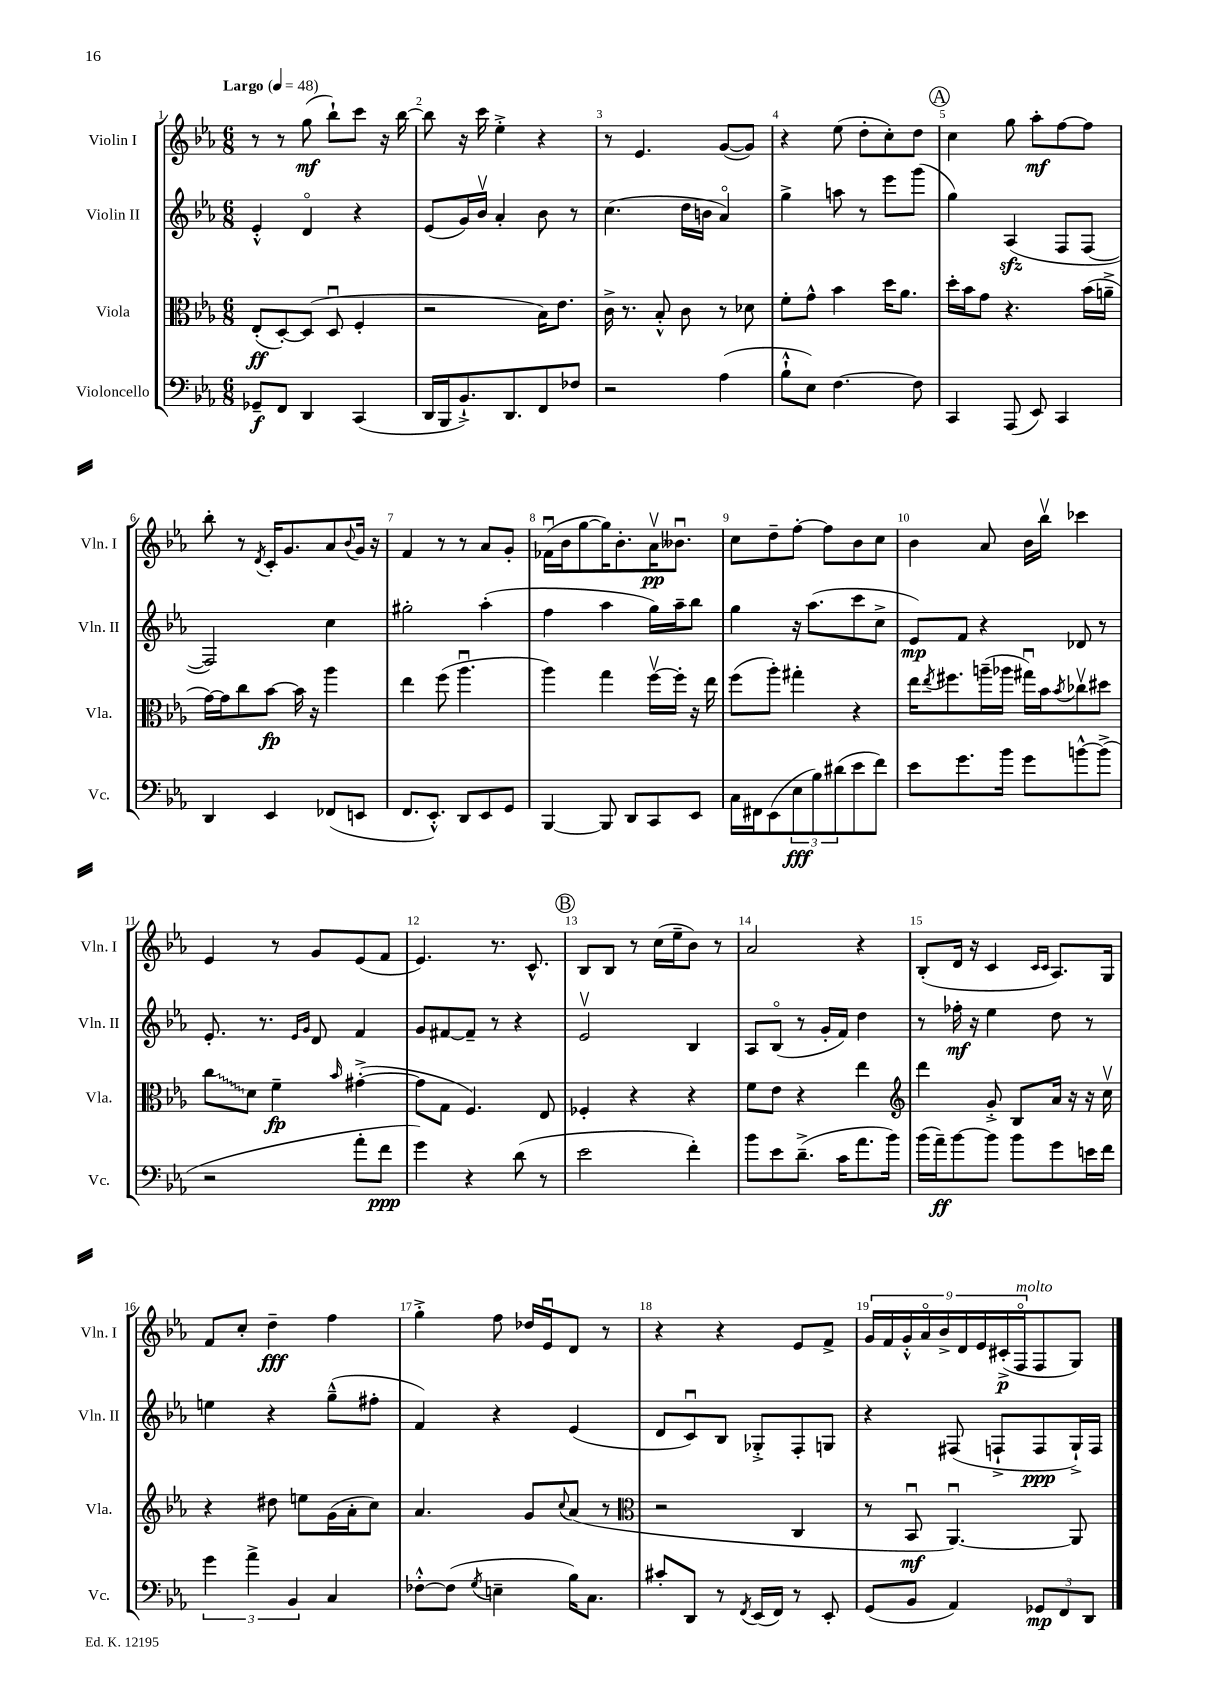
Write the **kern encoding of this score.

**kern	**kern	**kern	**kern
*staff4	*staff3	*staff2	*staff1
*clefF4	*clefC3	*clefG2	*clefG2
*k[b-e-a-]	*k[b-e-a-]	*k[b-e-a-]	*k[b-e-a-]
*M6/8	*M6/8	*M6/8	*M6/8
*MM48	*MM48	*MM48	*MM48
8GG-~	(8E-'	4e-'^^	8r
8FF	[8D')	.	8r
4DD	(8D]	4do	(8gg
.	8Du	.	8bb-`)
(4CC	4F'	4r	8ccc
.	.	.	16r
.	.	.	[16bb-
=	=	=	=
16DD	2r	(8e-	8bb-]
16BBB-	.	.	.
8.BB-`^)	.	16g)	16r
.	.	16b-v	16ccc
.	.	4a-'	4ee-'^
8.DD	.	.	.
8FF	16B-)	8b-	4r
.	8.e-	.	.
8F-	.	8r	.
=	=	=	=
2r	16c^	(4.cc	8r
.	8.r	.	.
.	.	.	4.e-
.	8B-'^^	.	.
.	8c	16dd	.
.	.	16b	.
(4A-	8r	4a-o)	([8g
.	8d-	.	8g])
=	=	=	=
8B-`^^	8f'	4gg^	4r
8E-)	8g^^	.	.
[4.F	4b-	8aa	(8ee-
.	.	8r	8dd'
.	16dd	8eee-	8cc')
.	8.a-	.	.
8F]	.	(8ggg	8dd
=	=	=	=
4CC	16dd'	4gg)	4cc
.	16b-	.	.
.	8g	.	.
(8AAA-	4.r	(4A-	8gg
8EE-)	.	.	8aa-'
4CC	.	8F	[8ff
.	(16b-	[8F	8ff]
.	16a~^	.	.
=	=	=	=
4DD	[16g)	2F])	8bb-'
.	16g]	.	.
.	8cc	.	8r
.	.	.	8qd
4EE-	[8b-	.	16c'
.	.	.	8.g
.	16b-]	.	.
.	16r	.	.
(8FF-	4aa-	4cc	8a-
.	.	.	8qqb-
8EE	.	.	16g
.	.	.	16r
=	=	=	=
8.FF	4ee-	2gg#'	4f
8.EE-'^^)	.	.	.
.	(8ff	.	8r
8DD	4.aa-u	.	8r
8EE-	.	(4aa-'	8a-
8GG	.	.	8g'
=	=	=	=
[4BBB-	4aa-)	4ff	(16f-u
.	.	.	16b-
.	.	.	[8gg
8BBB-]	4gg	4aa-	16gg])
.	.	.	8.b-'
8DD	.	.	.
8CC	[16ffv	16gg)	16a-v
.	16ff']	16aa-~	8.b--u
8EE-	16r	8bb-	.
.	16ee-	.	.
=	=	=	=
16C	(8ff	4gg	8cc
16FF#	.	.	.
(8EE-	8aa-')	.	8dd~
12E-	4gg#'	16r	[8ff'
.	.	(8.aa-	.
12B-)	.	.	.
.	.	.	8ff]
(12d#	.	.	.
8e-	4r	8ccc	8b-
8f)	.	8cc^	8cc
=	=	=	=
8e-	16ee-	8e-)	4b-
.	8qee-	.	.
.	8.ff#	.	.
8.g	.	8f	.
.	(16aa~	4r	8a-
16b-	16aa-	.	.
8g	16gg#u)	.	16b-
.	16b-	.	16bb-v
.	8qb-	.	.
[8b^^	8cc-v	8d-	4ccc-
(8b^]	8dd#	8r	.
=	=	=	=
2r	8cc	8.e-'	4e-
.	8d	.	.
.	.	8.r	.
.	4f~	.	8r
.	.	16qqe-	.
.	.	16qqg	.
.	.	8d	8g
.	16qqb-	.	.
8a-'	([4g#'^	4f	(8e-
8f	.	.	8f
=	=	=	=
4g)	8g#]	8g	4.e-)
.	8G	[8f#	.
4r	4.F)	8f#~]	.
.	.	8r	8.r
(8d	.	4r	.
.	.	.	8.c^^
8r	8E-	.	.
=	=	=	=
2e-	4F-'	2e-v	8B-
.	.	.	8B-
.	4r	.	8r
.	.	.	(16cc
.	.	.	16ee-~
4f')	4r	4B-	8b-)
.	.	.	8r
=	=	=	=
8b-	8f	8A-	2a-
8e-	8e-	(8B-o	.
(8.d~^	4r	8r	.
.	.	16g'	.
16c	.	16f)	.
8.a-	4ee-	4dd	4r
16b-)	.	.	.
=	=	=	=
*	*clefG2	*	*
(16b-	4ddd	8r	(8B-'
16a-~)	.	.	.
[8b-	.	16ff-'	16d
.	.	16r	16r
8b-]	8g'^	4ee-	4c
8b-	8B-	.	.
.	.	.	16qqc
.	.	.	16qqc
8g	16a-	8dd	8.A-)
.	16r	.	.
16e	16r	8r	.
16f	16ccv	.	16G
=	=	=	=
6g	4r	4ee	8f
.	.	.	8cc'
6a-^	.	.	.
.	8dd#	4r	4dd~
6BB-	.	.	.
.	8ee	.	.
4C	(16g	(8gg~^^	4ff
.	16a-'	.	.
.	8cc)	8ff#'	.
=	=	=	=
[8F-'^^	4.a-	4f)	4gg'^
(8F-]	.	.	.
8qG	.	.	.
4E~	.	4r	8ff
.	8g	.	16dd-
.	.	.	16e-u
.	8qqcc	.	.
16B-)	(8a-	(4e-	8d
8.C	.	.	.
.	8r	.	8r
=	=	=	=
*	*clefC3	*	*
8c#'	2r	8d	4r
8DD	.	8cu)	.
8r	.	8B-	4r
8qFF	.	.	.
(16EE-	.	8G-'^	.
16FF)	.	.	.
8r	4C	8F'	8e-
8EE-'	.	8G	8f^
=	=	=	=
(8GG	8r	4r	18g
.	.	.	18f
.	.	.	18g'^^
8BB-	8BB-u	.	.
.	.	.	18a-o
.	.	.	18b-^
4AA-)	[4.AA-u)	(8F#	.
.	.	.	18d
.	.	.	18e-
.	.	8F`^	.
.	.	.	(18c#'^
.	.	.	18Fo
12GG-	.	8F	8F
12FF	.	.	.
.	8AA-]	16G`^)	8G)
12DD	.	.	.
.	.	16F	.
==	==	==	==
*-	*-	*-	*-
